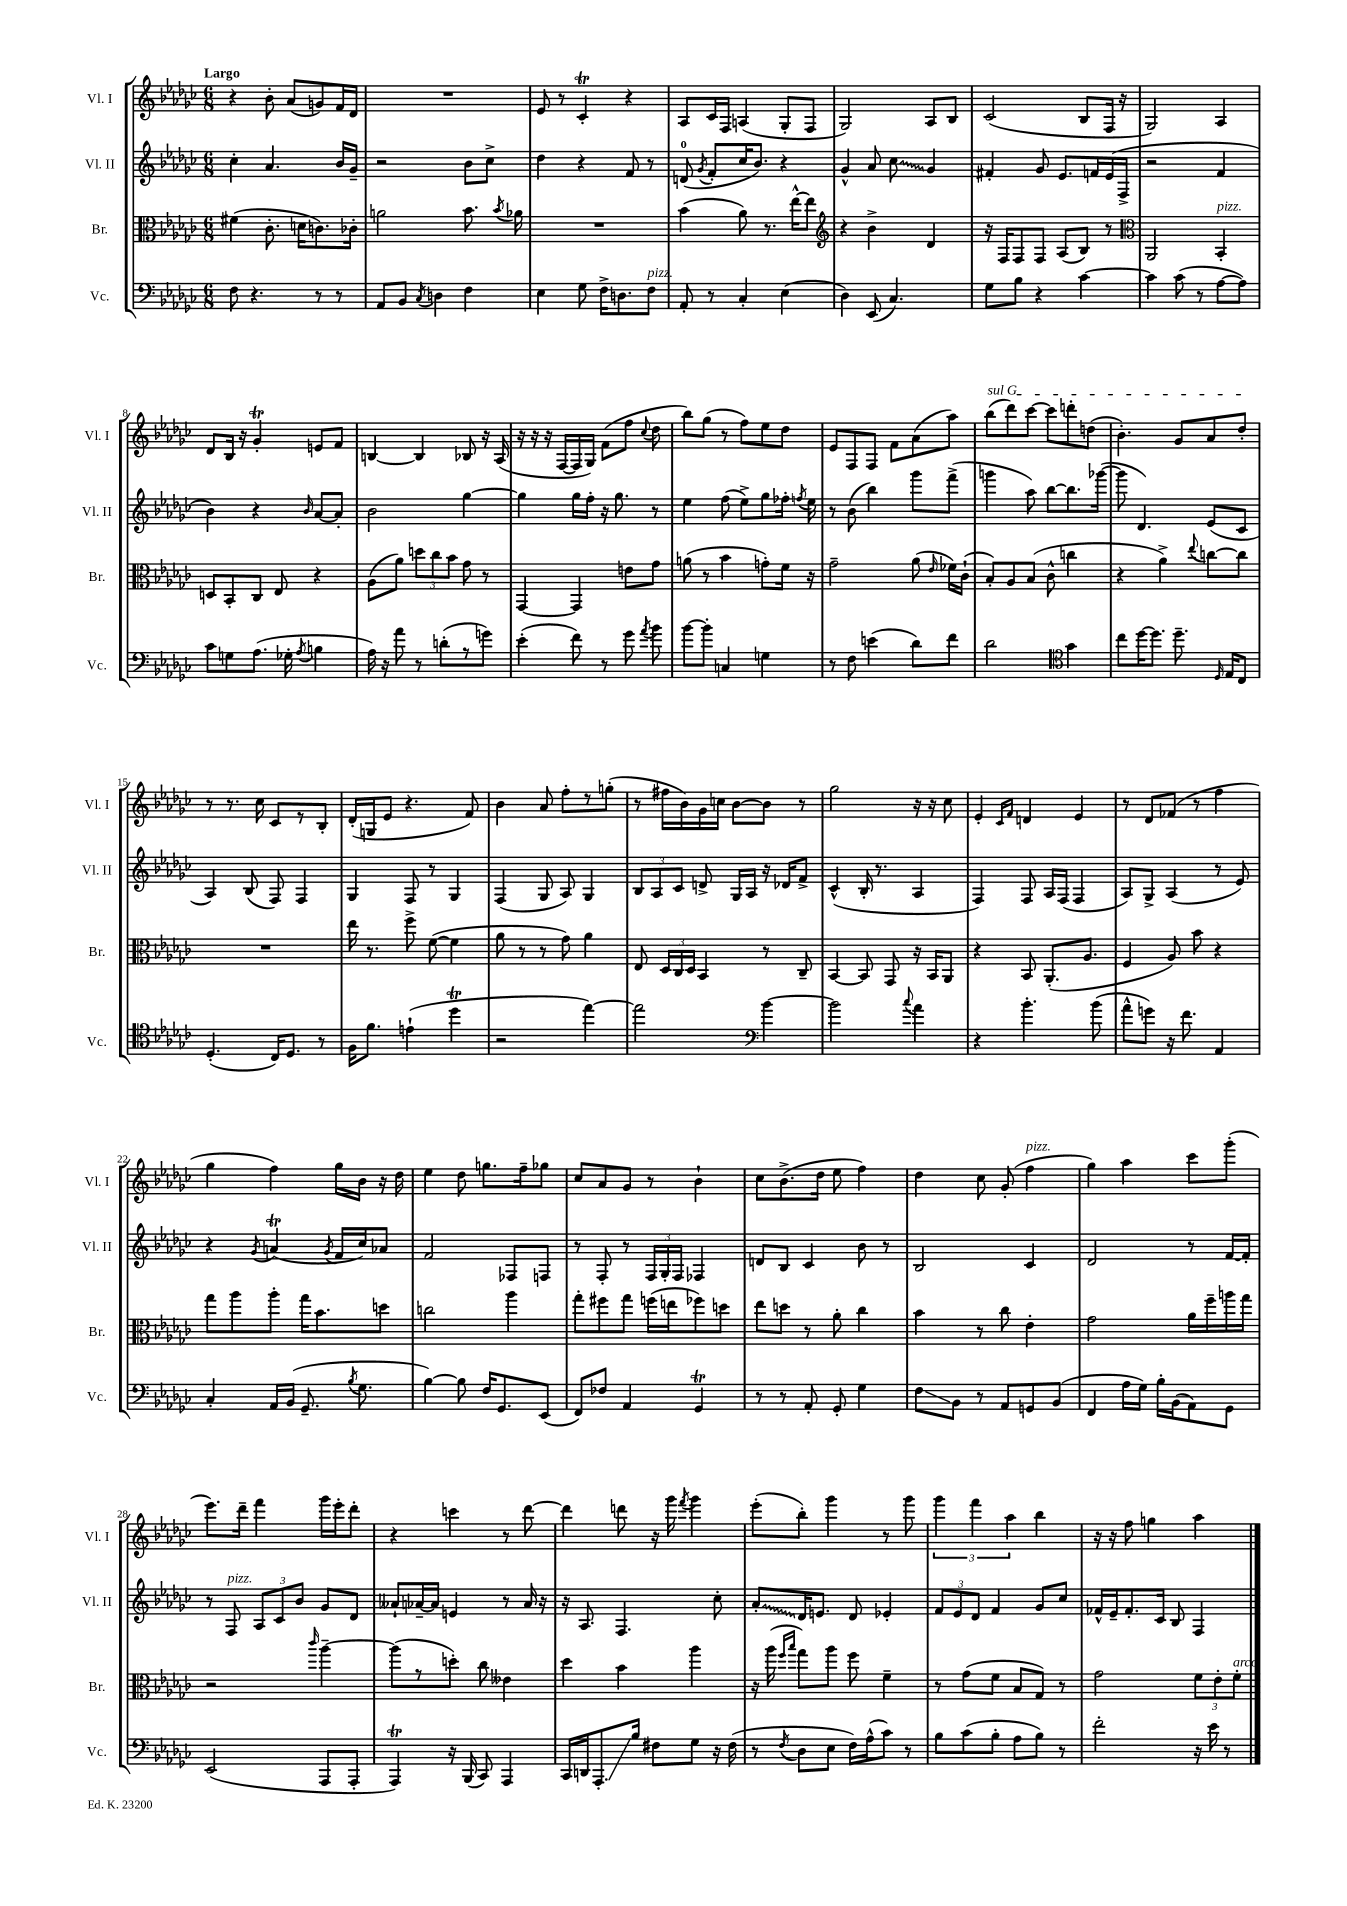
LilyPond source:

<<
\new StaffGroup <<
\new Staff = "s0" \with { instrumentName = "Vl. I" shortInstrumentName = "Vl. I" } {
    \clef treble \key ges \major \numericTimeSignature \time 6/8 \tempo "Largo"
    \autoBeamOff r4 bes'8-. aes'8[( g'8) f'16 des'16] |
    R2. |
    ees'8 r8 ces'4-.\trill r4 |
    aes8[ ces'16 f16] a4( ges8[-. f8] |
    ges2) aes8[ bes8] |
    ces'2( bes8[ f16] r16 |
    ges2) aes4 |
    des'8[ bes16] r16 ges'4-.\trill e'8[ f'8] |
    b4~ b4 bes8 r16 aes16( |
    r16 r16 r16 f16[~ f16 ges16]) f'8[( f''8] \appoggiatura { ces''8 } des''8 |
    bes''8[) ges''8]( r8 f''8[) ees''8 des''8] |
    ees'8[ f8 f8] f'8[ aes'8( aes''8]) |
    \once \override TextSpanner.bound-details.left.text = \markup { \italic "sul G" } bes''8[\startTextSpan( des'''8) ces'''8]~ ces'''8[ d'''8-. d''8]( |
    bes'4.-.) ges'8[ aes'8 des''8]-.\stopTextSpan |
    r8 r8. ces''16 ces'8[ r8 bes8]-. |
    des'16[-.( g16 ees'8] r4. f'8) |
    bes'4 aes'8 f''8[-. r8 g''8]-.( |
    r8 fis''16[ bes'16) ges'16 c''16] bes'8[~ bes'8] r8 |
    ges''2 r16 r16 ces''8 |
    ees'4-. \grace { ces'16[ f'16] } d'4 ees'4 |
    r8 des'8[ fes'8]( r8 f''4 |
    ges''4 f''4) ges''16[ bes'16] r16 des''16 |
    ees''4 des''8 g''8.[ f''16-- ges''8] |
    ces''8[ aes'8 ges'8] r8 bes'4-! |
    ces''8[ bes'8.->( des''16] ees''8 f''4) |
    des''4 ces''8 ges'8-.( f''4^\markup { \italic "pizz." } |
    ges''4) aes''4 ces'''8[ ges'''8]-.( |
    ees'''8.[) des'''16]-- f'''4 ges'''16[ ees'''16-. des'''8]-. |
    r4 c'''4 r8 des'''8~ |
    des'''4 d'''8 r16 ges'''16 \acciaccatura { f'''8 } ges'''4 |
    ees'''8[-.( bes''8]-.) ges'''4 r8 ges'''8 |
    \tuplet 3/2 { ges'''4 f'''4 aes''4 } bes''4 |
    r16 r16 f''8 g''4 aes''4 \bar "|." |
}
\new Staff = "s1" \with { instrumentName = "Vl. II" shortInstrumentName = "Vl. II" } {
    \clef treble \key ges \major \numericTimeSignature \time 6/8
    \autoBeamOff ces''4-. aes'4. bes'16[ ges'16]-- |
    r2 bes'8[ ces''8]-> |
    des''4 r4 f'8 r8 |
    d'8-0( \acciaccatura { ges'8 } f'8[-. ces''16 bes'8.]) r4 |
    ges'4-^ aes'8 \once \override Glissando.style = #'zigzag ces''8\glissando ges'4 |
    fis'4-. ges'8 ees'8.[ f'16 ees'16( f16]-> |
    r2 f'4 |
    bes'4) r4 \grace { bes'16 } aes'8[~ aes'8]-. |
    bes'2 ges''4~ |
    ges''4 ges''16[ f''16]-. r16 ges''8. r8 |
    ees''4 f''8( ees''8[->) ges''8 fes''16]-. \acciaccatura { f''8 } ees''16 |
    r8 bes'8( bes''4) ges'''8[ f'''8]->( |
    g'''4 aes''8) bes''8[~ bes''8. ges'''16]~( |
    ges'''8 des'4.) ees'8[( ces'8] |
    aes4) bes8( f8) f4 |
    ges4 f8 r8 ges4 |
    f4( ges8 aes8) ges4 |
    \tuplet 3/2 { bes8[ aes8 ces'8] } d'8-> ges16[ aes16] r16 des'16[ f'8]-> |
    ces'4-^( bes16-. r8. aes4 |
    f4) f8 aes16[ f16]( f4 |
    aes8[) ges8]-> aes4( r8 ees'8) |
    r4 \acciaccatura { ges'8 } a'4\trill( \acciaccatura { ges'8 } f'16[ ces''16) aes'8] |
    f'2 fes8[ f8] |
    r8 f8-. r8 \tuplet 3/2 { f16[ ges16-. f16] } fes4 |
    d'8[ bes8] ces'4 bes'8 r8 |
    bes2 ces'4 |
    des'2 r8 f'16[~ f'16]-. |
    r8 f8^\markup { \italic "pizz." } \tuplet 3/2 { aes8[ ces'8 bes'8] } ges'8[ des'8] |
    aeses'8[-! aes'16~-- aes'16] e'4 r8 aes'16 r16 |
    r16 aes8. f4. ces''8-. |
    \once \override Glissando.style = #'zigzag aes'8[-.\glissando des'16 e'8.] des'8 ees'4-. |
    \tuplet 3/2 { f'8[ ees'8 des'8] } f'4 ges'8[ ces''8] |
    fes'16[-^ ees'16-- fes'8.-. ces'16] bes8 f4 \bar "|." |
}
\new Staff = "s2" \with { instrumentName = "Br." shortInstrumentName = "Br." } {
    \clef alto \key ges \major \numericTimeSignature \time 6/8
    \autoBeamOff fis'4( ces'8.-. d'16[ c'8.) ces'16]-. |
    a'2 bes'8. \acciaccatura { bes'8 } aes'16 |
    R2. |
    bes'4( aes'8) r8. ees''16[~-^ ees''8] |
    \clef treble r4 bes'4-> des'4 |
    r16 f16[ f8 f8] aes8[( bes8]) r8 |
    \clef alto aes,2 bes,4-.^\markup { \italic "pizz." } |
    d8[ bes,8-. ces8] ees8 r4 |
    aes8[( aes'8]) \tuplet 3/2 { d''8[ ces''8 bes'8] } ges'8 r8 |
    ges,4~ ges,4 e'8[ ges'8] |
    a'8( r8 bes'4 g'8[-.) f'16] r16 |
    ges'2-- aes'8( \grace { ees'16 } fes'16[) ces'16]-!( |
    bes8[-.) aes8 bes8]( ces'8-^ c''4 |
    r4 aes'4->) \appoggiatura { ees''8 } c''8[~ c''8] |
    R2. |
    ees''16 r8. f''8-> f'8~( f'4 |
    aes'8 r8 r8 ges'8) aes'4 |
    ees8 \tuplet 3/2 { des16[ ces16 des16] } bes,4 r8 ces8-- |
    bes,4~ bes,8 ges,8 r16 bes,16[ aes,8] |
    r4 bes,8 aes,8.[-.( aes8.] |
    f4 aes8) bes'8 r4 |
    ges''8[ aes''8 aes''8]-. ges''16[ bes'8. d''8] |
    c''2 aes''4 |
    ges''8[-. fis''8 ges''8] f''16[( e''16 fes''8) d''8] |
    ees''8[ d''8] r8 aes'8-. ces''4 |
    bes'4 r8 ces''8 ees'4-. |
    ges'2 aes'16[ f''16-- a''16 ges''16] |
    r2 \grace { ces'''16 } aes''4~-- |
    aes''8[( r8 d''8]-.) ces''8 eeses'4 |
    des''4 bes'4 aes''4 |
    r16 aes''16( \grace { f''16[ bes''16] } ges''8[) aes''8] f''8 f'4-- |
    r8 ges'8[( f'8] bes8[ ges8]) r8 |
    ges'2 \tuplet 3/2 { f'8[ ees'8-. f'8]-.^\markup { \italic "arco" } } \bar "|." |
}
\new Staff = "s3" \with { instrumentName = "Vc." shortInstrumentName = "Vc." } {
    \clef bass \key ges \major \numericTimeSignature \time 6/8
    \autoBeamOff f8 r4. r8 r8 |
    aes,8[ bes,8] \acciaccatura { ces8 } d4 f4 |
    ees4 ges8 f16[-> d8. f8]^\markup { \italic "pizz." } |
    aes,8-. r8 ces4-. ees4( |
    des4) ees,8( ces4.) |
    ges8[ bes8] r4 ces'4~ |
    ces'4 ces'8( r8 aes8[~ aes8]) |
    ces'8[ g8 aes8.]( ges16-. \acciaccatura { aes8 } b4 |
    aes16) r16 aes'8 r8 d'8[-.( r8 g'8]) |
    ees'4-.( f'8) r8 ges'8 \acciaccatura { aes'8 } bes'8 |
    bes'8[~ bes'8]-. c4 g4 |
    r8 f8 e'4( des'8[) f'8] |
    des'2 \clef tenor ges'4 |
    ces''8[ des''16~ des''8.] des''8.-- \grace { des16 } ees16[ ces8] |
    des4.-.( ces16[) des8.] r8 |
    f16[ f'8.] e'4-!( des''4\trill |
    r2 ees''4~) |
    ees''2 \clef bass bes'4~ |
    bes'2 \appoggiatura { ces''8 } aes'4 |
    r4 bes'4.-. bes'8( |
    aes'8[-^ g'8]) r16 f'8. aes,4 |
    ces4-. aes,16[ bes,16]( ges,8.-- \acciaccatura { bes8 } ges8. |
    bes4~) bes8 f16[ ges,8. ees,8]( |
    f,8[) fes8] aes,4 ges,4\trill |
    r8 r8 aes,8-. ges,8-. ges4 |
    f8[\glissando bes,8] r8 aes,8[ g,8 bes,8]( |
    f,4 aes16[ ges16]) bes16[-. bes,16( aes,8) ges,8] |
    ees,2( aes,,8[ aes,,8]-. |
    aes,,4\trill) r16 bes,,16( ces,8) aes,,4 |
    ces,16[ d,16 aes,,8.-.\glissando bes16] fis8[ ges8] r16 fis16( |
    r8 \acciaccatura { f8 } des8[ ees8] f16[) aes16-^( ces'8]) r8 |
    bes8[ ces'8( bes8]-. aes8[ bes8]) r8 |
    f'2-. r16 ees'16 r8 \bar "|." |
}
>>
>>
